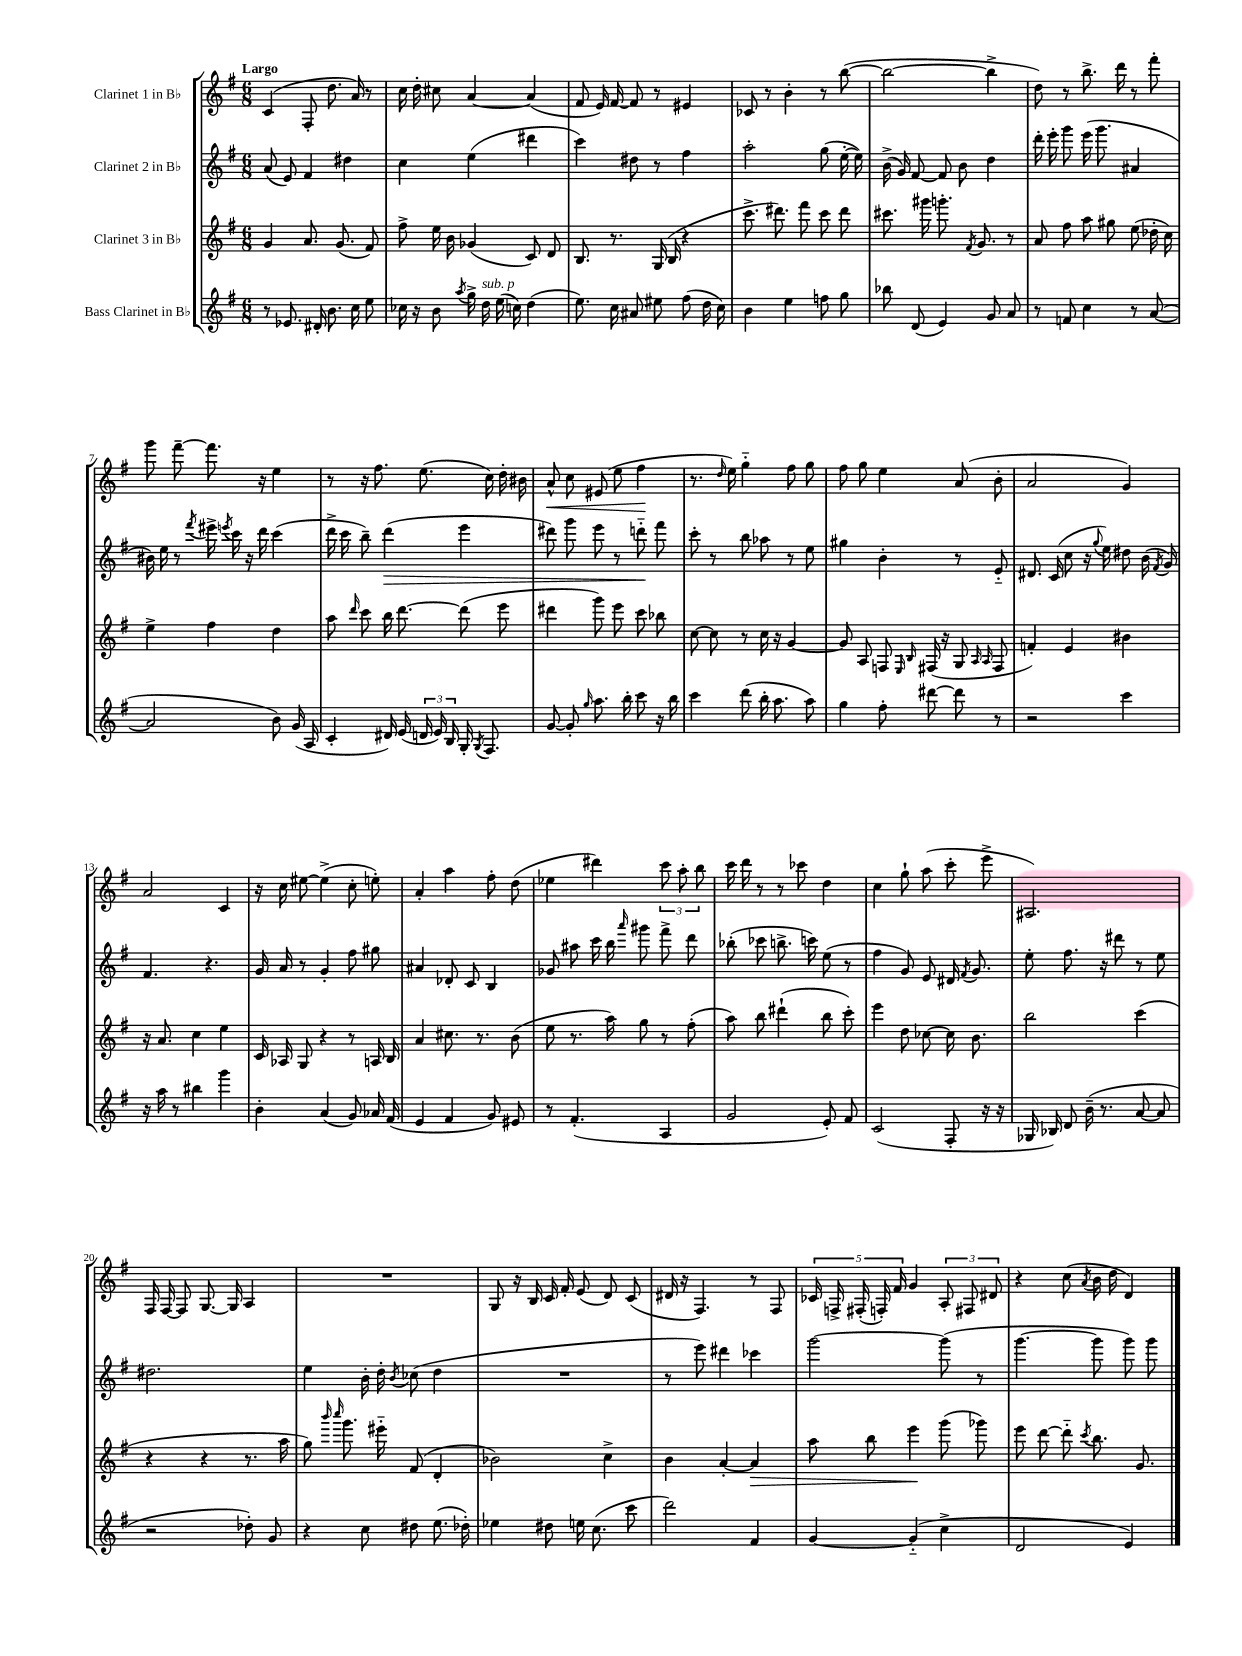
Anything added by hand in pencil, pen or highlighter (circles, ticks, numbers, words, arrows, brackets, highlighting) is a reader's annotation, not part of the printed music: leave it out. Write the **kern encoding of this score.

**kern	**kern	**kern	**kern
*staff4	*staff3	*staff2	*staff1
*clefG2	*clefG2	*clefG2	*clefG2
*k[f#]	*k[f#]	*k[f#]	*k[f#]
*M6/8	*M6/8	*M6/8	*M6/8
8r	4g	(8a	(4c
8.e-	.	8e)	.
.	8.a	4f#	8F#'
16d#'	.	.	.
8.b	.	.	8.dd
.	(8.g	.	.
.	.	4dd#	.
16cc	.	.	16a)
8ee	8f#)	.	8r
=	=	=	=
16cc-	8ff#^	4cc	16cc
16r	.	.	16dd'
8b	16ee	.	8cc#
.	16b	.	.
8qaa	.	.	.
16gg^	(4g-	(4ee	[4a
16dd	.	.	.
(16ee	.	.	.
16cc)	.	.	.
(4dd	8c)	4ddd#	(4a]
.	8d	.	.
=	=	=	=
8.ee)	8.B	4ccc)	8f#
.	.	.	16e)
16cc	8.r	.	[16f#
8a#	.	8dd#	8f#]
8ee#	(16G	8r	8r
.	16B	.	.
(8ff#	4r	4ff#	4e#
16dd	.	.	.
16cc)	.	.	.
=	=	=	=
4b	8.ccc^	2aa'	8c-
.	.	.	8r
.	8.ddd#)	.	.
4ee	.	.	4b'
.	8fff#	.	.
8ff	8ccc	(8gg	8r
8gg	8ddd#	[16ee'	([8bb
.	.	16ee])	.
=	=	=	=
8bb-	8.ccc#	(16b^	2bb_
.	.	16g)	.
(8d	.	[8f#	.
.	16ggg#	.	.
4e)	8.ggg'	8f#]	.
.	.	8b	.
.	8qf#	.	.
.	8.g	.	.
8g	.	4dd	4bb^]
8a	8r	.	.
=	=	=	=
8r	8a	16ddd'	8dd)
.	.	16eee'	.
8f	8ff#	8ggg	8r
4cc	8aa	(16eee	8.bb^
.	.	8.ggg	.
.	8gg#	.	.
.	.	.	16ddd
8r	(8ee	4a#	8r
([8a	16dd-'	.	8fff#'
.	16cc)	.	.
=	=	=	=
2a]	4ee^	16b#)	8ggg
.	.	16ee	.
.	.	8r	[8fff#~
.	.	8qfff#	.
.	4ff#	16eee#^	8.fff#]
.	.	8qeee	.
.	.	16ccc	.
.	.	16r	.
.	.	16ddd	16r
8b)	4dd	(4ccc	4ee
(16g	.	.	.
16A	.	.	.
=	=	=	=
4c'	8aa	16ddd^	8r
.	.	16ccc	.
.	16qqddd	.	.
.	8ccc	8bb~)	16r
.	.	.	8.ff#
16d#)	16bb	(4ddd	.
(16e	[8.ddd	.	.
24d	.	.	(8.ee
24e)	.	.	.
24B	.	.	.
16G'	(8ddd]	4eee	.
8qG	.	.	.
8.F#	.	.	16cc)
.	8eee	.	16dd'
.	.	.	16b#
=	=	=	=
[8g	4ddd#	8ddd#)	8a^^
8g']	.	8ggg	8cc
16qqgg	.	.	.
8.aa	8ggg)	8eee	(8e#
.	8eee	8r	8ee
16bb'	.	.	.
8ccc	8ccc	8ddd'~	4ff#
16r	8bb-	8fff#	.
16bb	.	.	.
=	=	=	=
4ccc	[8cc	8ccc'	8.r
.	8cc]	8r	.
.	.	.	16qqdd
.	.	.	16ee)
(8ddd	8r	8bb	4gg'~
16bb'	16cc	8aa-	.
8.aa	16r	.	.
.	[4g	8r	8ff#
8aa)	.	8ee	8gg
=	=	=	=
4gg	8g]	4gg#	8ff#
.	8A	.	8gg
8ff#'	8F	4b'	4ee
.	16qqE	.	.
.	16qqB	.	.
[8ddd#	(16F#	.	.
.	16r	.	.
8ddd#]	8G	8r	(8a
.	16qqA	.	.
.	16qqA	.	.
8r	8F#	8e'~	8b'
=	=	=	=
2r	4f')	8.d#	2a
.	.	(16c	.
.	4e	8cc	.
.	.	16r	.
.	.	8qqgg	.
.	.	16ee)	.
4ccc	4b#	8dd#	4g)
.	.	(16b	.
.	.	8qf#	.
.	.	16g)	.
=	=	=	=
16r	16r	4.f#	2a
16aa	8.a	.	.
8r	.	.	.
4bb#	4cc	.	.
.	.	4.r	.
4ggg	4ee	.	4c
=	=	=	=
4b'	16c	16g	16r
.	16A-	16a	16cc
.	8G	8r	[8ee#
(4a	4r	4g'	(4ee#^]
8g)	8r	8ff#	8cc'
16a-	16A	8gg#	8ee')
(16f#	16B	.	.
=	=	=	=
4e	4a	4a#	4a'
4f#	8.cc#	8d-'	4aa
.	.	8c	.
.	8.r	.	.
8g)	.	4B	8ff#'
8e#	(8b	.	(8dd
=	=	=	=
8r	8ee	8g-	4ee-
(4.f#'	8.r	8aa#	.
.	.	16ccc	4ddd#)
.	16aa)	16bb	.
.	.	16qqaaa	.
.	8gg	8ggg#	.
4A	8r	8fff#^	12ccc
.	.	.	12aa'
.	(8ff#'	8ddd	.
.	.	.	12bb
=	=	=	=
2g	8aa)	(8bb-'	16ccc
.	.	.	16ddd
.	8bb	8ccc-	8r
.	(4ddd#`	8.bb^	8r
.	.	.	8ccc-
.	.	16ccc)	.
8e')	8bb	(8ee	4dd
8f#	8ccc')	8r	.
=	=	=	=
(2c	4eee	4ff#	4cc
.	8dd	8g)	8gg`
.	[8cc-	8e	(8aa
8F#'	16cc-]	16d#	8ccc'
.	.	8qf#	.
.	8.b	8.g	.
16r	.	.	8eee^
16r	.	.	.
=	=	=	=
16G-	2bb	8ee'	2.A#)
16B-)	.	.	.
8d	.	8.ff#	.
(16b~	.	.	.
8.r	.	16r	.
.	.	8ddd#	.
[8a	(4ccc	8r	.
8a]	.	8ee	.
=	=	=	=
2r	4r	2.dd#	16F#
.	.	.	[16F#
.	.	.	8F#]
.	4r	.	[8.G
.	.	.	16G]
8dd-')	8.r	.	4A
8g	.	.	.
.	16aa	.	.
=	=	=	=
4r	8gg)	4ee	2.r
.	16qqbbb	.	.
.	16qqcccc	.	.
.	8.ggg	.	.
8cc	.	16b'	.
.	16eee#'~	16dd'	.
.	.	8qb	.
8dd#	(8f#	(8cc-	.
(8.ee	4d'	4dd	.
16dd-')	.	.	.
=	=	=	=
4ee-	2b-)	2.r	8G
.	.	.	16r
.	.	.	16B
8dd#	.	.	16c
.	.	.	16f#'
16ee	.	.	(8e
(8.cc	.	.	.
.	4cc^	.	8d)
8ccc	.	.	(8c
=	=	=	=
2ddd)	4b	8r	16d#
.	.	.	16r
.	.	8eee)	4.F#)
.	[4a'	4ddd#	.
4f#	4a]	4ccc-	8r
.	.	.	8F#
=	=	=	=
[4g	8aa	[2ggg	20c-
.	.	.	20F^
.	.	.	(20F#'
.	8bb	.	.
.	.	.	20F')
.	.	.	20f#
(4g'~]	4eee	.	4g
4cc^	(8ggg	(8ggg]	12A'
.	.	.	12F#
.	8ggg-)	8r	.
.	.	.	12d#
=	=	=	=
2d	8eee	[4.ggg	4r
.	[8ddd	.	.
.	8ddd'~]	.	(8cc
.	8qccc	.	8qa
.	8.bb	8ggg]	16b
.	.	.	16dd
4e)	.	8ggg)	4d)
.	8.g	.	.
.	.	8ggg	.
==	==	==	==
*-	*-	*-	*-
